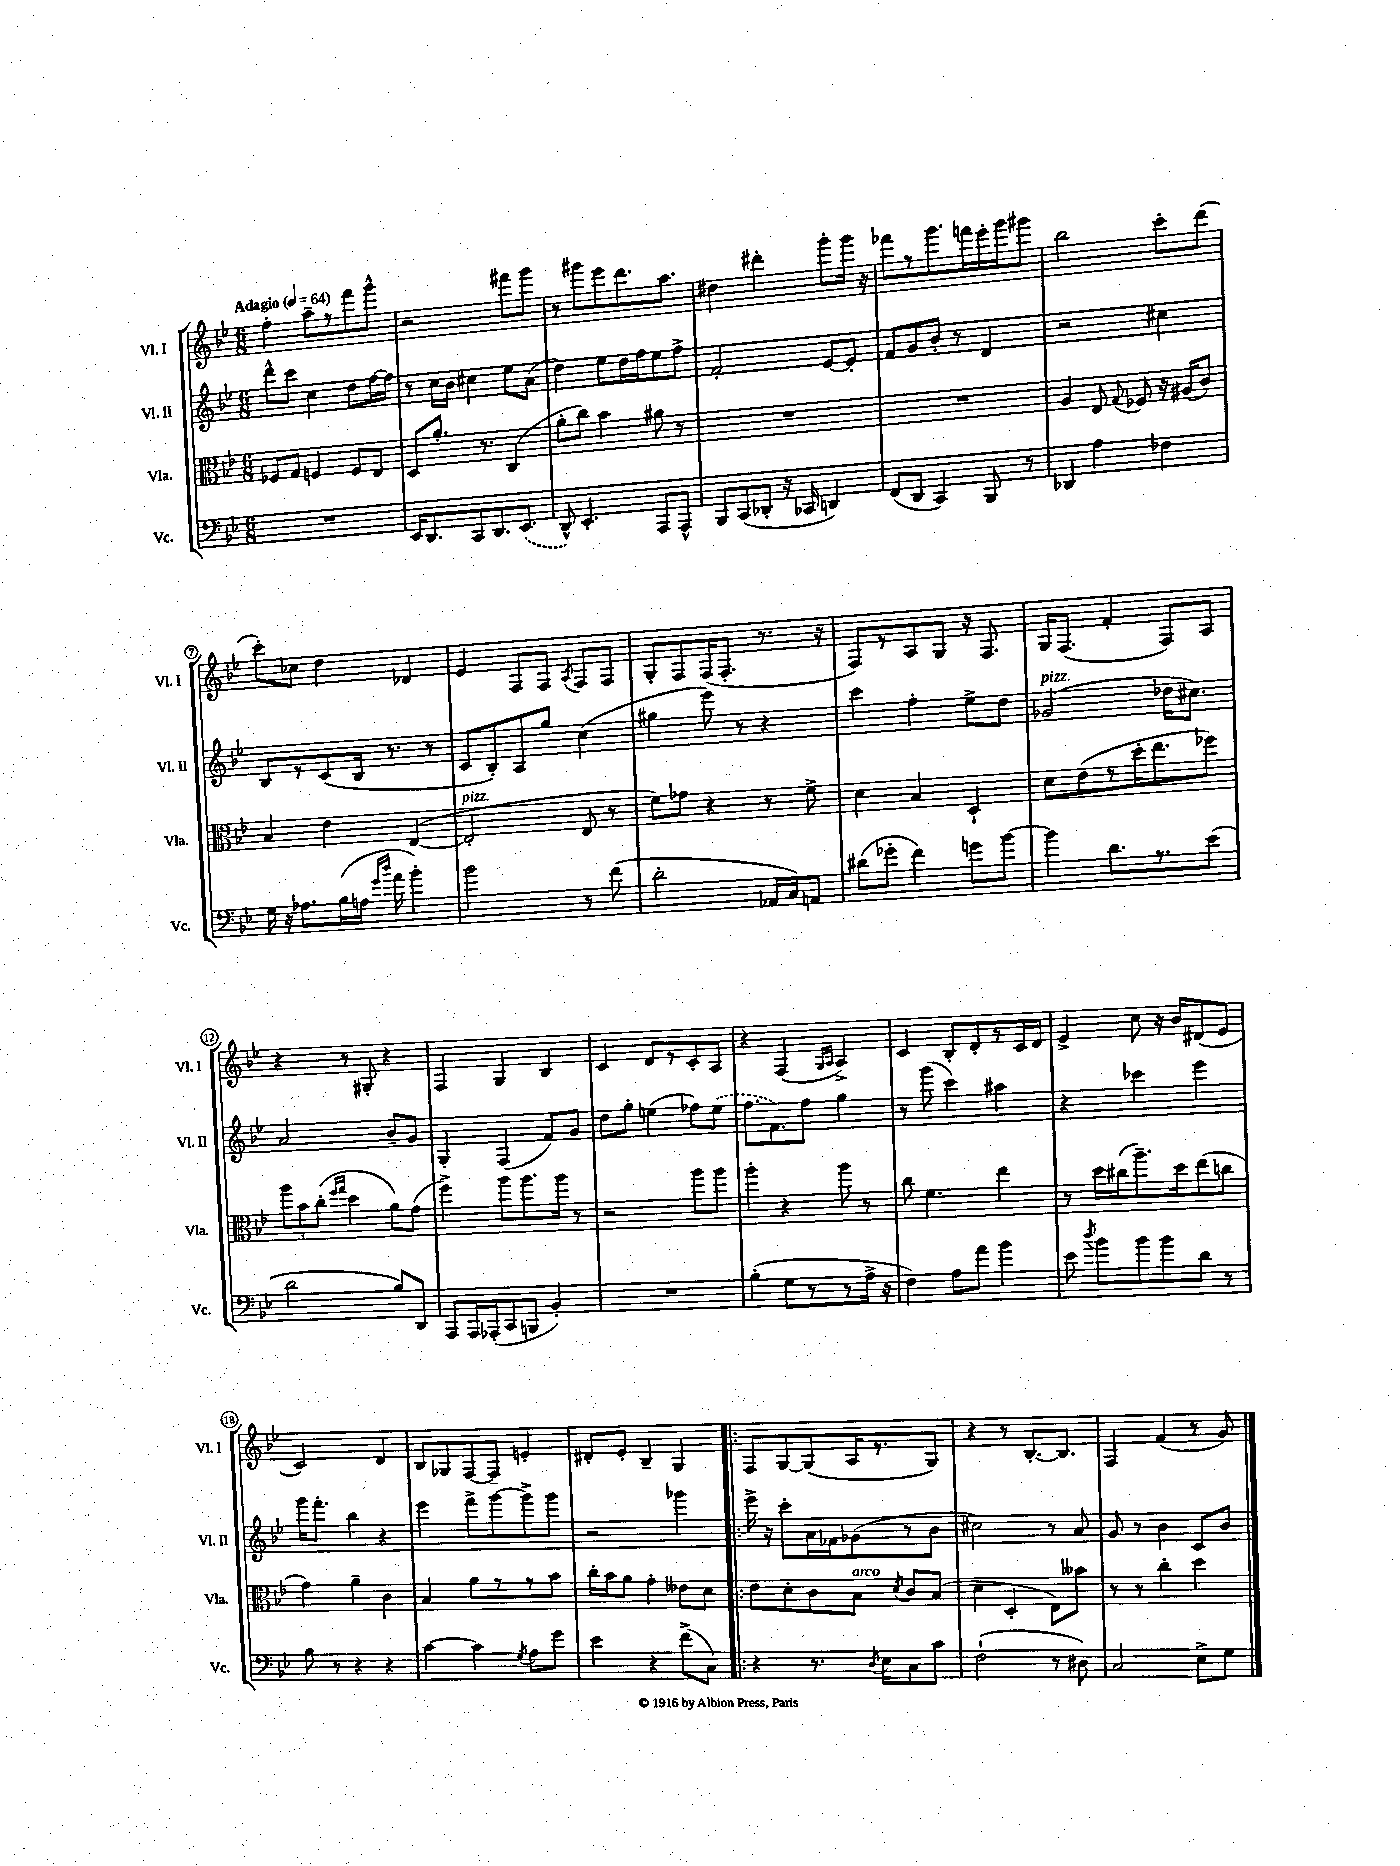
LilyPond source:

<<
\new StaffGroup <<
\new Staff = "s0" \with { instrumentName = "Vl. I" shortInstrumentName = "Vl. I" } {
    \clef treble \key bes \major \numericTimeSignature \time 6/8 \tempo "Adagio" 4 = 64
    \autoBeamOff f''4-. a''8[-- r8 f'''8 g'''8]-^ |
    r2 fis'''8[ g'''8] |
    r8 gis'''8[ ees'''8 d'''8. a''8.] |
    dis''4 dis'''4-. g'''8[-. g'''16] r16 |
    fes'''8[ r8 g'''8. f'''16 ees'''16-. g'''16 gis'''8] |
    bes''2 c'''8[-. d'''8]( |
    c'''8[-.) ces''8] d''4 des'4 |
    ees'4 f8[ f8] \acciaccatura { a8 } f8[ f8] |
    g8[-. f8 f16( f8.]-. r8. r16 |
    f8[) r8 a8 g8] r16 f8. |
    g16[ f8.]( f'4-. f8[) a8] |
    r4 r8 gis8-. r4 |
    f4 g4 bes4 |
    c'4 d'8[ r8 c'8-. a8] |
    r4 f4( \grace { g16[ a16] } a4->) |
    c'4 bes8[-. d'8-. r8 c'16 d'16] |
    ees'4-> c''8 r16 bes'16[ dis'8( ees'8] |
    c'2) d'4 |
    bes8[ ges8 f8~ f8]-- e'4-. |
    dis'8[-. ees'8]-. bes4-- g4 |
    \bar ".|:" f8[ g8~ g8( a16 r8. g8]) |
    r4 r8 bes8.[~-. bes8.] |
    f4 f'4( r8 g'8) \bar "|." |
}
\new Staff = "s1" \with { instrumentName = "Vl. II" shortInstrumentName = "Vl. II" } {
    \clef treble \key bes \major \numericTimeSignature \time 6/8
    \autoBeamOff d'''8[-^ c'''8] c''4 d''8[ f''16~ f''16] |
    r8 c''16[ bes'16] cis''4 ees''8[ a'8]( |
    d''4) ees''8[ d''16 f''16 ees''8 f''8]-> |
    f'2-. ees'8[~ ees'8]-. |
    f'8[ g'8 bes'8]-. r8 d'4 |
    r2 cis''4 |
    bes8[ r8 c'8( bes16] r8. r8 |
    c'8[ bes8-.) a8 g''8] c''4( |
    gis''4 ees'''8) r8 r4 |
    c'''4 f''4-. ees''8[-> d''8] |
    ges'2^\markup { \italic "pizz." }( des''16[ cis''8.]) |
    a'2 bes'8[-- g'8] |
    g4-. f4( f'8[) g'8] |
    d''8[ g''8]-. e''4( fes''8[) \once \slurDashed e''8]( |
    f''8.[ f'8.) f''8] g''4 |
    r8 g'''8( c'''4) ais''4 |
    r4 ces'''4 ees'''4 |
    g'''16[ f'''8.]-. bes''4 r4 |
    ees'''4 f'''8[-> g'''8~ g'''8-> g'''8] |
    r2 ges'''4 |
    \bar ".|:" ees'''16-> r16 c'''8[-. a'16 fes'16 ges'8( r8 bes'8] |
    cis''2) r8 a'8 |
    g'8 r8 bes'4 c'8[ bes'8] \bar "|." |
}
\new Staff = "s2" \with { instrumentName = "Vla." shortInstrumentName = "Vla." } {
    \clef alto \key bes \major \numericTimeSignature \time 6/8
    \autoBeamOff fes8[ g8] f4 f8[ ees8] |
    d8[ a'8.]-. r8. c4( |
    a'8[-. c''8]) bes'4 ais'8 r8 |
    R2. |
    R2. |
    a4 ees8 \appoggiatura { g8 } fes8 r16 ais16[( c'8]) |
    bes4 ees'4 ees4~( |
    ees2-.^\markup { \italic "pizz." } ees8 r8 |
    f'8[) ges'8] r4 r8 f'8-> |
    d'4 bes4 d4-! |
    d'8[ ees'8( r8 d''16-. ees''8. fes''8]) |
    \tuplet 3/2 { a''8[ bes'8 c''8]-.( } \grace { f''16[ g''16] } d''4 a'8[) g'8]( |
    f''4->) a''8[ a''8. a''16] r8 |
    r2 a''8[ a''8] |
    a''4-. r4 a''8 r8 |
    c''8 f'4. ees''4 |
    r8 d''16[ cis''16( a''8.--) d''16 ees''8( c''8] |
    g'4) a'4-- c'4 |
    bes4 a'8[ r8 r8 bes'8] |
    c''16[-. bes'16 a'8] g'4-. eeses'8[ d'8] |
    \bar ".|:" ees'8[ d'8-. c'8 bes8]^\markup { \italic "arco" } \acciaccatura { d'8 } c'8[ bes8]( |
    d'4 d4-. ees8[) beses'8] |
    r8 r8 c''4-. d''4 \bar "|." |
}
\new Staff = "s3" \with { instrumentName = "Vc." shortInstrumentName = "Vc." } {
    \clef bass \key bes \major \numericTimeSignature \time 6/8
    \autoBeamOff R2. |
    ees,16[ d,8. c,8 d,8. \once \slurDashed ees,8.]( |
    d,8-^) ees,4.-. a,,8[ a,,8]-^ |
    bes,,8[ c,8( des,8]-. r16 ces,16 d,4) |
    f,8[( d,8] c,4) bes,,8 r8 |
    des,4 a4 fes4 |
    g16 r16 aes8.[ bes16( a16] \grace { g'16[ d''16] } a'16 bes'4-.) |
    bes'2 r8 f'8( |
    d'2-. aes,16[ c16) a,8] |
    dis'8[( ges'8]-. f'4) g'8[ bes'8]~ |
    bes'4 d'8.[ r8. ees'8]( |
    d'2 bes8[) d,8] |
    a,,8[ a,,16 aes,,16-.( c,8 b,,8] bes,4-.) |
    R2. |
    bes4-.( g8[ r8 r8 a16]-> r16 |
    f4) a8[ a'8] bes'4 |
    ees'8 \acciaccatura { d''8 } bes'8[ bes'8 bes'8 d'8] r8 |
    bes8 r8 r4 r4 |
    c'4~ c'4 \acciaccatura { g8 } a8[ g'8] |
    ees'4 r4 f'8[->( c8]) |
    \bar ".|:" r4 r8. \acciaccatura { d8 } ees16[ c8 c'8] |
    f2-!( r8 dis8) |
    c2 ees8[-> g8] \bar "|." |
}
>>
>>
\layout { \context { \Score \override BarNumber.stencil = #(make-stencil-circler 0.1 0.3 ly:text-interface::print) } }
